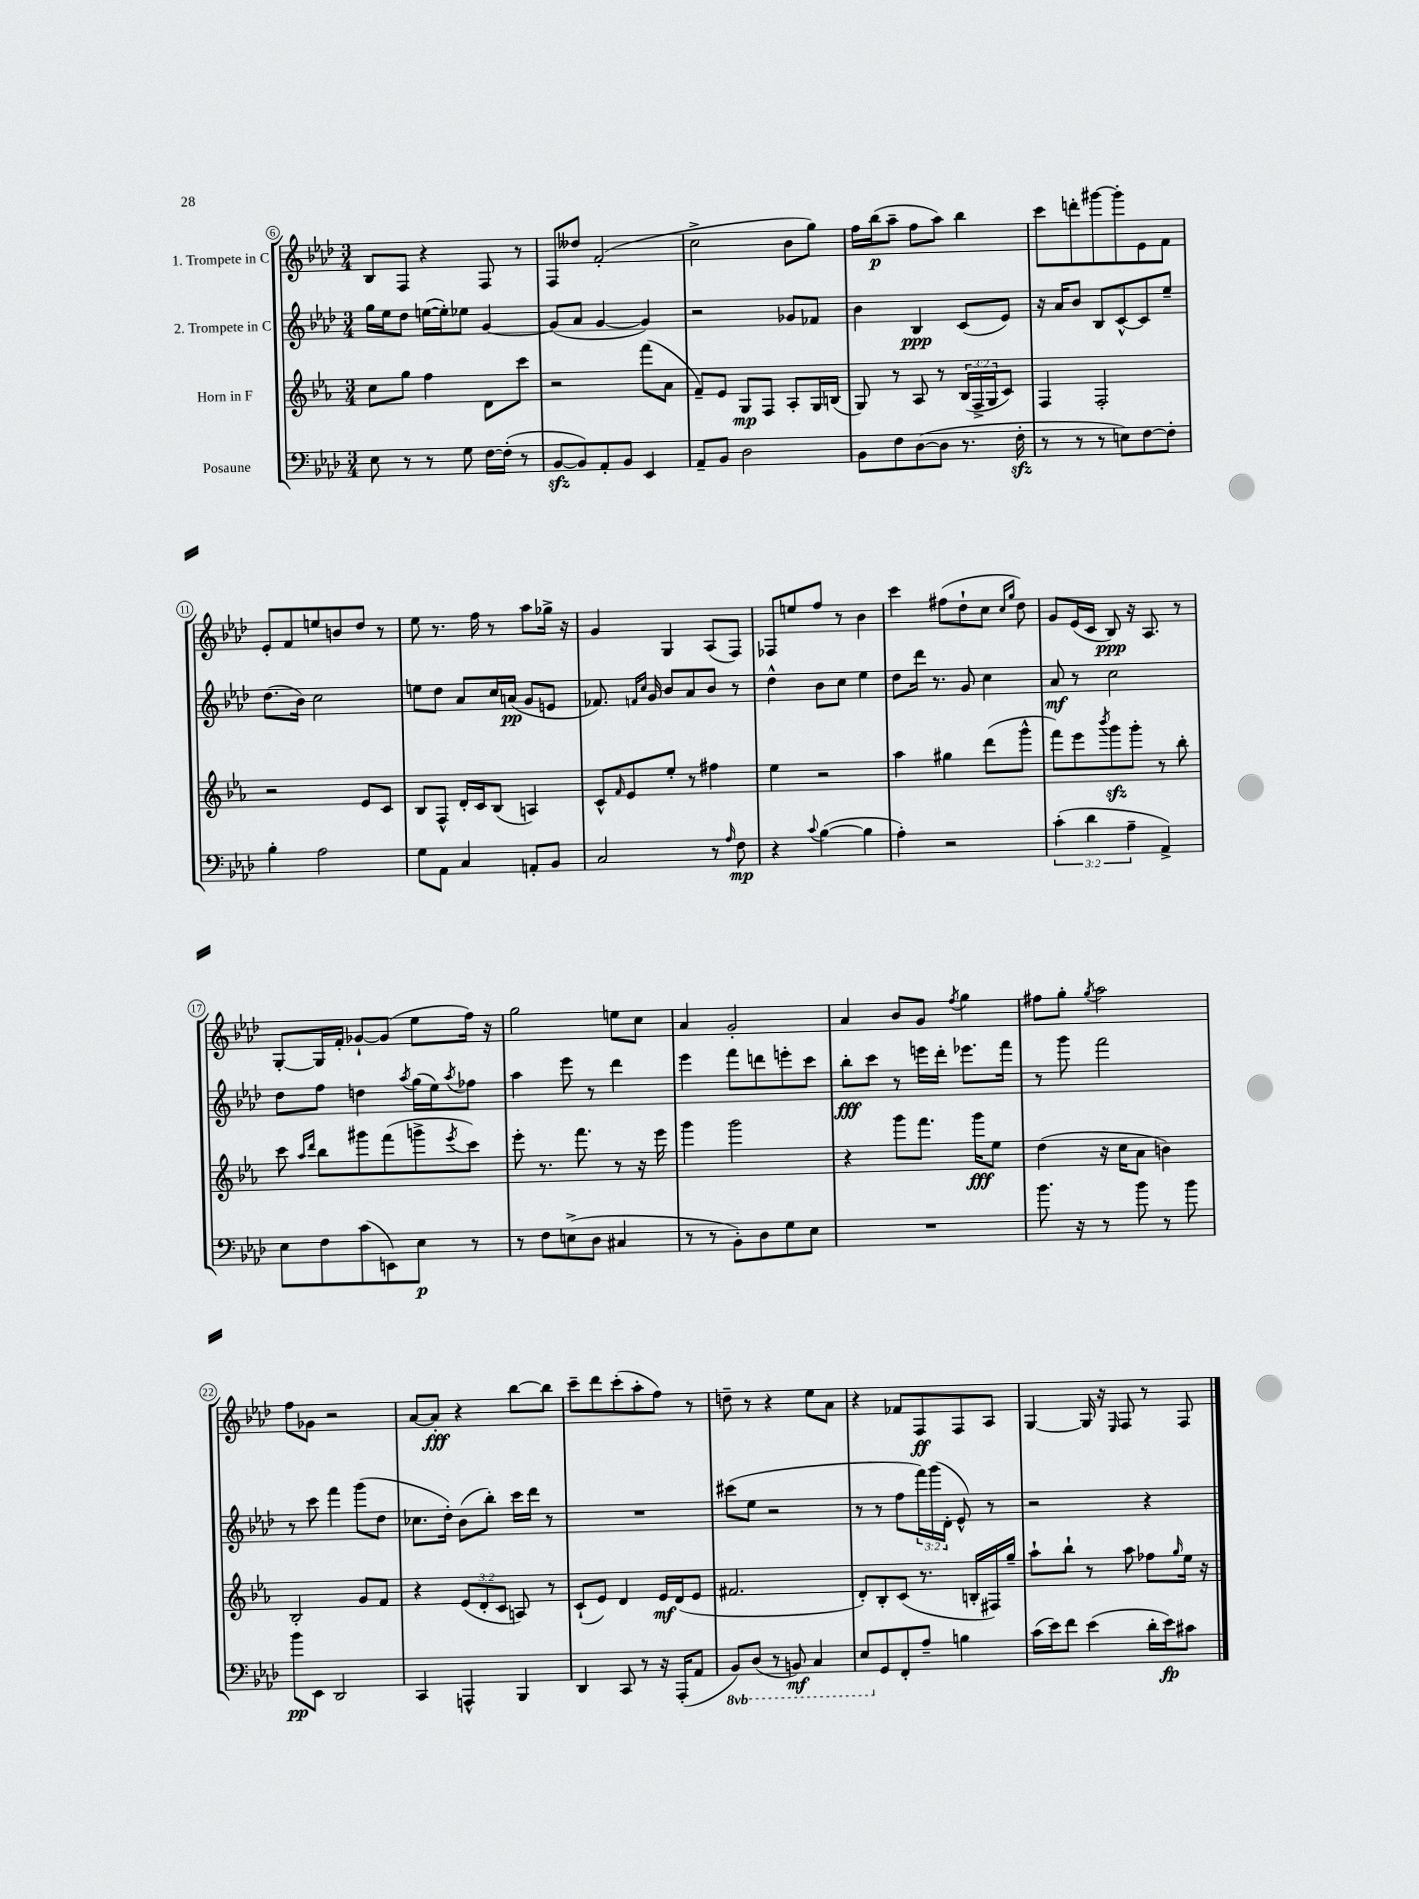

**kern	**kern	**kern	**kern
*staff4	*staff3	*staff2	*staff1
*clefF4	*clefG2	*clefG2	*clefG2
*k[b-e-a-d-]	*k[b-e-a-]	*k[b-e-a-d-]	*k[b-e-a-d-]
*M3/4	*M3/4	*M3/4	*M3/4
8E-\	8cc\L	16gg\LL	8B-/L
.	.	16ee-\J	.
8r	8gg\J	8dd-\J	8F/J
8r	4ff\	([16ee\LL	4r
.	.	16ee'\]J)	.
8G\	.	8ee-\J	.
[16F\LL	8d\L	[4g/	8F/
(16F'\]JJ	.	.	.
8r	8ccc\J	.	8r
=	=	=	=
[8BB-/L	2r	(8g/]L	8F/L
8BB-/])	.	8a-/J	8dd--/J
8AA-'/	.	[4g/	(2f'/
8BB-/J	.	.	.
4EE-/	(8fff\L	4g/])	.
.	8a-\J	.	.
=	=	=	=
8AA-~/L	8f~/L)	2r	2cc^\
8BB-/J	8e-/J	.	.
2D-\	8G/L	.	.
.	8F/J	.	.
.	8A-'/L	8g-/L	8b-\L
.	16G/L	8f-/J	8gg\J)
.	(16B/JJ	.	.
=	=	=	=
8BB-\L	8G/)	4b-\	16ff\LL
.	.	.	(16bb-\J
8F\	8r	.	8aa-~\J
([8D-\	8A-/	4B-/	8ff\L
8D-\]J	8r	.	8aa-\J)
8.r	(24B-/LL	(8c/L	4bb-\
.	24F^/	.	.
.	24G/J	.	.
.	8c/J)	8e-/J)	.
16F'\	.	.	.
=	=	=	=
8r	4F/	16r	8ccc\L
.	.	16a-/LK	.
8r	.	8b-/J	8ddd'\
8r	2F'/	8B-/L	[8ggg#\
8E\L)	.	[8c^^/	8ggg#'\]
[8F\	.	8c/]	8e-\
8F'\]J	.	8ee-~/J	8f\J
=	=	=	=
4B-'\	2r	(8.dd-\L	8e-'/L
.	.	.	8f/
.	.	16b-\Jk)	.
2A-\	.	2cc\	8ee/
.	.	.	8b/
.	8e-/L	.	8dd-/J
.	8c/J	.	8r
=	=	=	=
8G\L	8B-/L	8ee\L	8ee-\
8AA-\J	8F^^/J	8dd-\J	8.r
4C/	16d'/LL	8a-/L	.
.	16c/J	.	16ff\
.	(8B-/J	16cc/L	8r
.	.	(16a/JJ	.
8AA'/L	4A/)	8g/L	8aa-\L
8BB-/J	.	8e/J	16gg-^\Jk
.	.	.	16r
=	=	=	=
2C/	8c^^/L	8.f-/)	4g/
.	16qqf/	.	.
.	8e-/	.	.
.	.	16qqf/LL	.
.	.	16qqcc/JJ	.
.	.	16g/	.
.	8ee-'/J	8b-/L	4G/
.	8r	8a-/	.
8r	4ff#\	8b-/J	(8A-/L
16qqA-/	.	.	.
8F\	.	8r	8F/J)
=	=	=	=
4r	4ee-\	4dd-^^\	8F-/L
.	.	.	8ee/
8qqc/	.	.	.
([4B-\	2r	8b-\L	8ff/J
.	.	8cc\J	8r
4B-\]	.	4ee-\	4b-\
=	=	=	=
4A-'\)	4aa-\	8dd-\L	4ccc\
.	.	16ddd-\Jk	.
.	.	8.r	.
2r	4gg#\	.	(8ff#\L
.	.	8g/	8dd-`\
.	(8ddd\L	4cc\	8cc\J
.	.	.	16qqcc/LL
.	.	.	16qqgg/JJ
.	8ggg^^\J	.	8dd-\)
=	=	=	=
(6c'\	8fff\L)	8a-/	8g/L
.	8eee-\	8r	(16e-/L
6d-\	.	.	.
.	.	.	16c/JJ
.	8qbbb-/	.	.
.	8ggg\	2cc\	8B-/)
6A-~\	.	.	.
.	8ggg'\J	.	16r
.	.	.	8.A-/
4AA-^/)	8r	.	.
.	8bb-'\	.	8r
=	=	=	=
8E-\L	8ccc\	8dd-\L	[8G'/L
.	16qqaa-/LL	.	.
.	16qqddd/JJ	.	.
8F\	8bb-\L	8ff\J	16G/]L
.	.	.	16f'/JJ
(8c\	8ggg#\	4dd\	[8g-`/L
8EE\)	(8fff\	.	(8g-/]J
.	.	8qaa-/	.
8E-\J	8ggg^\	(16gg\LL	8ee-\L
.	.	16ee-\J)	.
.	8qeee-/	8qaa-/	.
8r	8ccc\J)	8ff-\J	16ff\Jk)
.	.	.	16r
=	=	=	=
8r	8eee-'\	4aa-\	2gg\
8F\L	8.r	.	.
(8E^\	.	8eee-\	.
.	8.fff\	.	.
8D-\J	.	8r	.
4C#/	8r	4ddd-\	8ee\L
.	16r	.	8cc\J
.	16eee-\	.	.
=	=	=	=
8r	4ggg\	4eee-\	4a-/
8r	.	.	.
8BB-'\L)	2ggg\	8fff\L	2g'/
8D-\	.	8ddd\	.
8G\	.	8eee'\	.
8E-\J	.	8ccc\J	.
=	=	=	=
2.r	4r	8bb-'\L	4a-/
.	.	8ccc\J	.
.	8ggg\L	8r	8b-/L
.	8.fff\J	16eee\LL	8g/J
.	.	16ddd-'\JJ	.
.	.	.	8qff/
.	.	8.eee-\L	4gg\
.	16ggg\LK	.	.
.	8ee-\J	.	.
.	.	16fff\Jk	.
=	=	=	=
8.b-\	(4dd\	8r	8ff#\L
.	.	8ggg\	8gg'\J
16r	.	.	.
.	.	.	8qgg/
8r	16r	2fff\	2aa-\
.	16cc\LK	.	.
8b-\	8a-\J	.	.
8r	4b\)	.	.
8b-\	.	.	.
=	=	=	=
8b-\L	2B-'/	8r	8ff\L
8EE-\J	.	8ccc\	8g-\J
2DD-/	.	4fff\	2r
.	8g/L	(8ggg\L	.
.	8f/J	8dd-\J	.
=	=	=	=
4CC/	4r	8.cc-\L	[8a-/L
.	.	.	8a-'/]J
.	.	16dd-'\Jk)	.
4AAA^^/	(12e-/L	(8b-\L	4r
.	12d'/	.	.
.	.	8bb-'\J)	.
.	12c/J	.	.
4BBB-/	8A/)	16ccc\LL	[8bb-\L
.	.	16ddd-\JJ	.
.	8r	8r	8bb-\]J
=	=	=	=
4DD-/	(8c`/L	2.r	8ccc~\L
.	8e-/J)	.	8ddd-\
8CC/	4d/	.	(8ccc'\
8r	.	.	8aa-'\
16r	16e-/LL	.	8ff\J)
(16AAA-'/LK	(16d/J	.	.
8AA-/J	8e-/J	.	8r
=	=	=	=
8BBB-/L)	2.f#/	(8ccc#\L	8dd~\
(8DD-/J	.	8ee-\J	8r
8r	.	2r	4r
8BBB/)	.	.	.
4CC/	.	.	8ee-\L
.	.	.	8a-\J
=	=	=	=
8EE-/L	8d'/L)	8r	4r
8GG/	8B-'/	8r	.
8FF'/	(8c/J	8ff\L	8f-/L
8A-~/J	8.r	24fff\L)	8F/
.	.	(24ggg\	.
.	.	24d-'\JJ	.
4B\	.	8e-^^/)	8F/
.	16B'/LL	.	.
.	16F#/)	8r	8A-/J
.	16gg~/JJ	.	.
=	=	=	=
(16c\LL	8aa-`\L	2r	[4G/
16e-\J)	.	.	.
8f\J	8bb-`\J	.	.
(4e-\	8r	.	16G/]
.	.	.	16r
.	.	.	16qqE-/
.	8aa-\	.	8F/
16d-'\LL	8ff-\L	4r	8r
16e-\J)	.	.	.
.	16qqgg/	.	.
8c#\J	16ee-\Jk	.	8F/
.	16r	.	.
==	==	==	==
*-	*-	*-	*-
